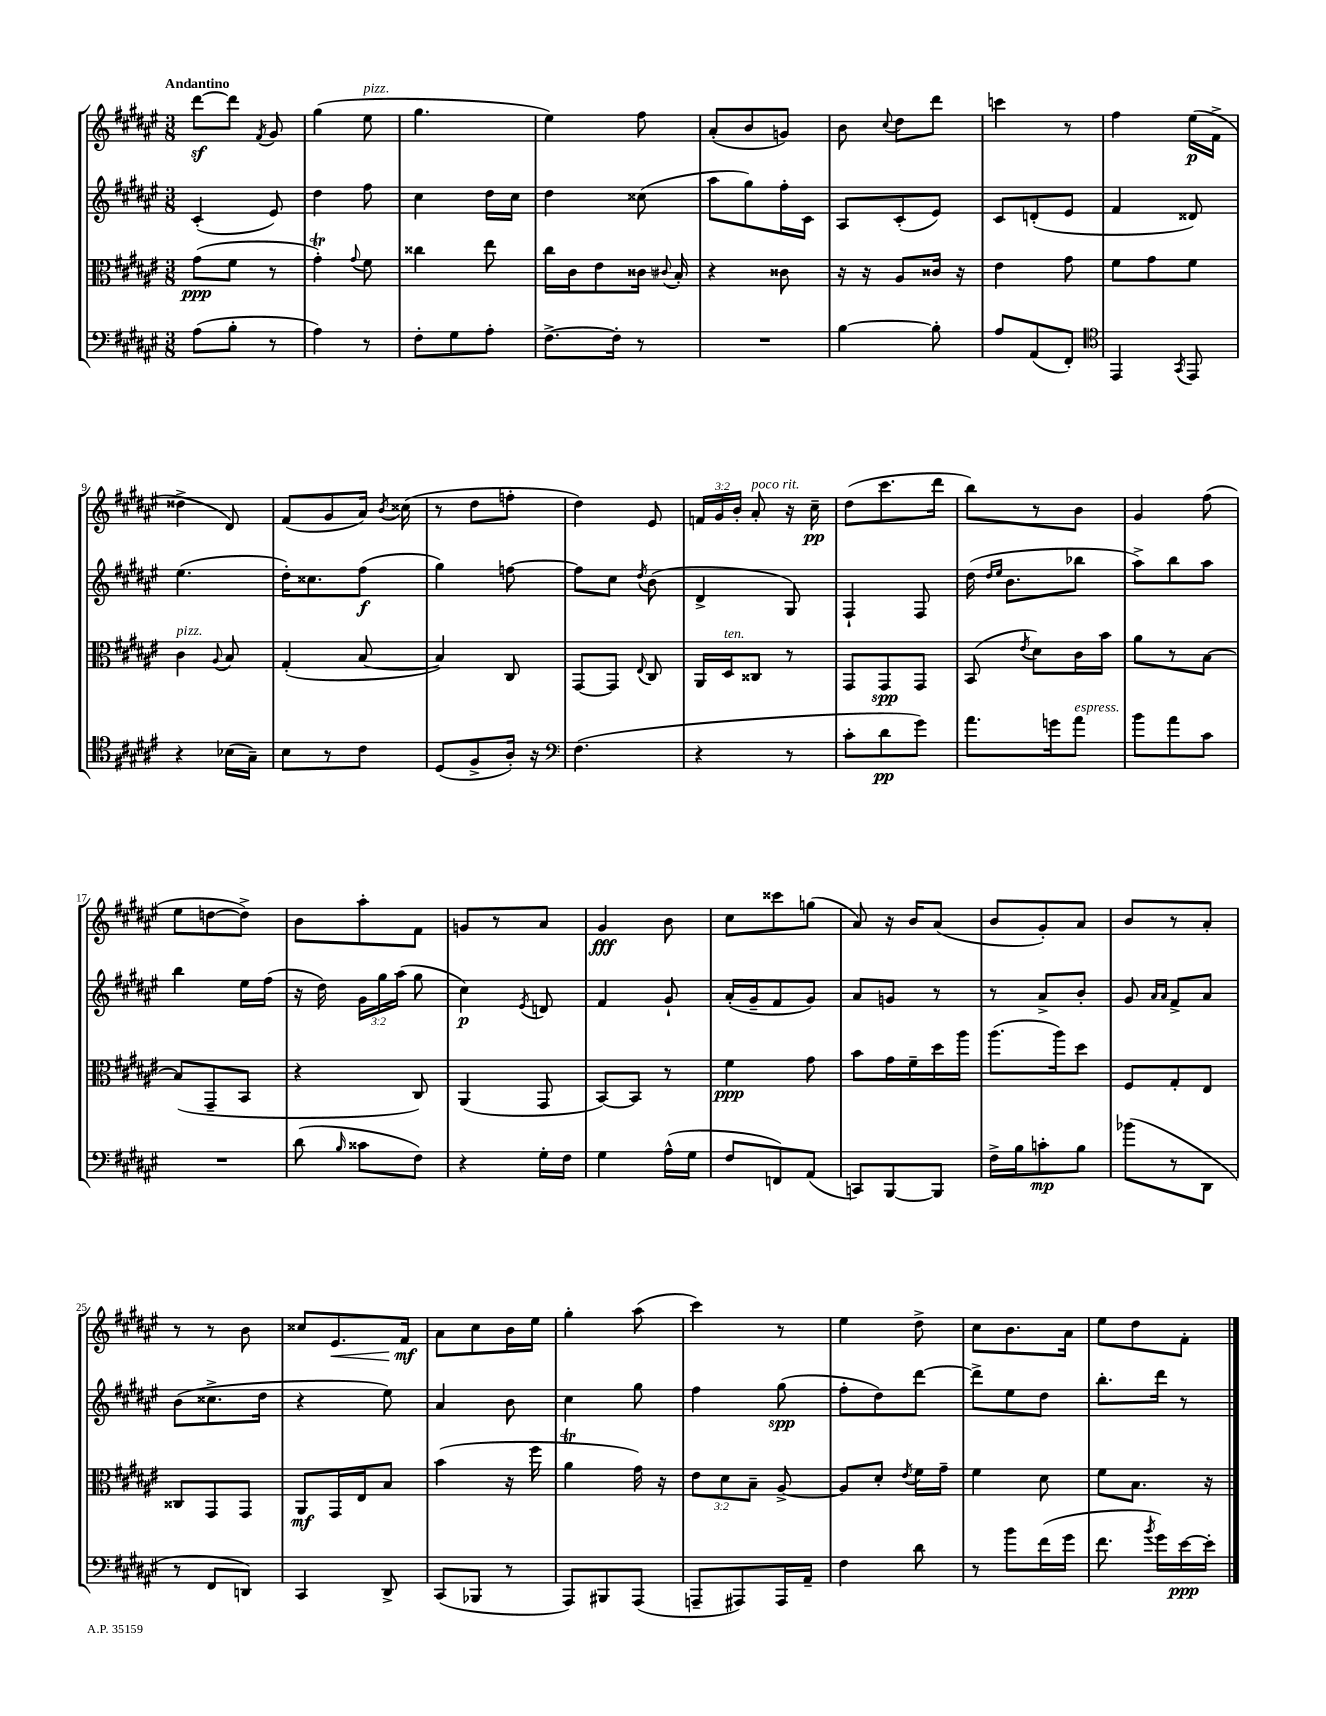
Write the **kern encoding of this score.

**kern	**kern	**kern	**kern
*staff4	*staff3	*staff2	*staff1
*clefF4	*clefC3	*clefG2	*clefG2
*k[f#c#g#d#a#e#]	*k[f#c#g#d#a#e#]	*k[f#c#g#d#a#e#]	*k[f#c#g#d#a#e#]
*M3/8	*M3/8	*M3/8	*M3/8
(8A#	(8g#	(4c#'	[8ddd#
8B'	8f#	.	8ddd#]
.	.	.	8qf#
8r	8r	8e#)	8g#
=	=	=	=
4A#)	4g#')	4dd#	(4gg#
.	8qqg#	.	.
8r	8f#	8ff#	8ee#
=	=	=	=
8F#'	4cc##	4cc#	4.gg#
8G#	.	.	.
8A#'	8ee#	16dd#	.
.	.	16cc#	.
=	=	=	=
[8.F#^	16cc#	4dd#	4ee#)
.	16c#	.	.
.	8e#	.	.
16F#']	.	.	.
8r	16c##	(8cc##	8ff#
.	8qqc#	.	.
.	16B'	.	.
=	=	=	=
4.r	4r	8aa#	(8a#'
.	.	8gg#)	8b
.	8c##	16ff#'	8g)
.	.	16c#	.
=	=	=	=
[4B	16r	8A#	8b
.	16r	.	.
.	.	.	8qqcc#
.	8A#	(8c#'	8dd#
8B']	16c##	8e#)	8ddd#
.	16r	.	.
=	=	=	=
8A#	4e#	8c#	4ccc
(8AA#	.	(8d'	.
8FF#')	8g#	8e#	8r
=	=	=	=
*clefC4	*	*	*
4EE#	8f#	4f#	4ff#
.	8g#	.	.
8qGG#	.	.	.
8EE#	8f#	8d##)	(16ee#
.	.	.	16f#^
=	=	=	=
4r	4c#	(4.ee#	4dd##^
.	8qqA#	.	.
(16B-	8B	.	8d#)
16G#~)	.	.	.
=	=	=	=
8B	(4G#'	16dd#')	(8f#
.	.	8.cc##	.
8r	.	.	8g#
8c#	[8B	(8ff#	16a#)
.	.	.	8qb
.	.	.	(16cc##
=	=	=	=
(8D#	4B])	4gg#)	8r
8F#^	.	.	8dd#
16A#')	8C#	[8ff	8ff'
16r	.	.	.
=	=	=	=
*clefF4	*	*	*
(4.F#	[8GG#	8ff]	4dd#)
.	8GG#]	8cc#	.
.	8qqE#	8qdd#	.
.	8C#	(8b	8e#
=	=	=	=
4r	16AA#	4d#^	24f
.	.	.	24g#
.	16D#	.	.
.	.	.	24b'
.	8C##	.	8a#'
8r	8r	8G#)	16r
.	.	.	16cc#~
=	=	=	=
8c#'	8GG#	4F#`	(8dd#
8d#	8GG#	.	8.ccc#
8g#)	8GG#	8F#	.
.	.	.	16ddd#
=	=	=	=
8.a#	(8BB	(16dd#	8bb)
.	.	16qqdd#	.
.	.	16qqee#	.
.	.	8.b	.
.	8qe#	.	.
.	8d#)	.	8r
16g	.	.	.
8a#	16c#	8bb-	8b
.	16b	.	.
=	=	=	=
8b	8a#	8aa#^)	4g#
8a#	8r	8bb	.
8c#	[8B	8aa#	(8ff#
=	=	=	=
4.r	(8B]	4bb	8ee#
.	8GG#~	.	[8dd
.	8BB	16ee#	8dd^])
.	.	(16ff#	.
=	=	=	=
(8d#	4r	16r	8b
.	.	16dd#)	.
16qqB	.	.	.
8c##	.	24g#	8aa#'
.	.	24gg#	.
.	.	(24aa#	.
8F#)	8C#)	8gg#	8f#
=	=	=	=
4r	(4AA#	4cc#)	8g
.	.	.	8r
.	.	8qe#	.
16G#'	8GG#	8d	8a#
16F#	.	.	.
=	=	=	=
4G#	[8BB)	4f#	4g#
.	8BB]	.	.
(16A#^^	8r	8g#`	8b
16G#	.	.	.
=	=	=	=
8F#	4f#	(16a#'	8cc#
.	.	16g#~	.
8FF)	.	8f#	8ccc##
(8AA#	8g#	8g#)	(8gg
=	=	=	=
8CC)	8b	8a#	8a#)
[8BBB	16g#	8g	16r
.	16f#~	.	16b
8BBB]	16dd#	8r	(8a#
.	16aa#	.	.
=	=	=	=
16F#^	(8.aa#	8r	8b
16B	.	.	.
8c'	.	8a#^	8g#')
.	16aa#)	.	.
8B	8dd#	8b'	8a#
=	=	=	=
(8b-	8F#	8g#	8b
.	.	16qqa#	.
.	.	16qqa#	.
8r	8G#'	8f#^	8r
8DD#	8E#	8a#	8a#'
=	=	=	=
8r	8C##	(8b	8r
8FF#	8GG#	8.cc##^	8r
8DD)	8GG#	.	8b
.	.	16dd#	.
=	=	=	=
4CC#	8AA#	4r	8cc##
.	16GG#	.	8.e#
.	16E#	.	.
8DD#^	8B	8ee#)	.
.	.	.	16f#
=	=	=	=
(8CC#	(4b	4a#	8a#
8BBB-	.	.	8cc#
8r	16r	8b	16b
.	16ff#	.	16ee#
=	=	=	=
8AAA#)	4a#	4cc#	4gg#'
8BBB#	.	.	.
(8AAA#	16g#)	8gg#	(8aa#
.	16r	.	.
=	=	=	=
8AAA~	12e#	4ff#	4ccc#)
.	12d#	.	.
8AAA#)	.	.	.
.	12B~	.	.
16AAA#	[8A#^	(8gg#	8r
16AA#~	.	.	.
=	=	=	=
4F#	8A#]	8ff#'	4ee#
.	8d#'	8dd#)	.
.	8qe#	.	.
8d#	16f#	[8ddd#	8dd#^
.	16g#~	.	.
=	=	=	=
8r	4f#	8ddd#^]	8cc#
8b	.	8ee#	8.b
(16f#	8d#	8dd#	.
16g#	.	.	16a#
=	=	=	=
8.f#	8f#	8.bb'	8ee#
.	8.B	.	8dd#
8qb	.	.	.
16g#)	.	16ddd#	.
[16e#	.	8r	8f#'
16e#']	16r	.	.
==	==	==	==
*-	*-	*-	*-
